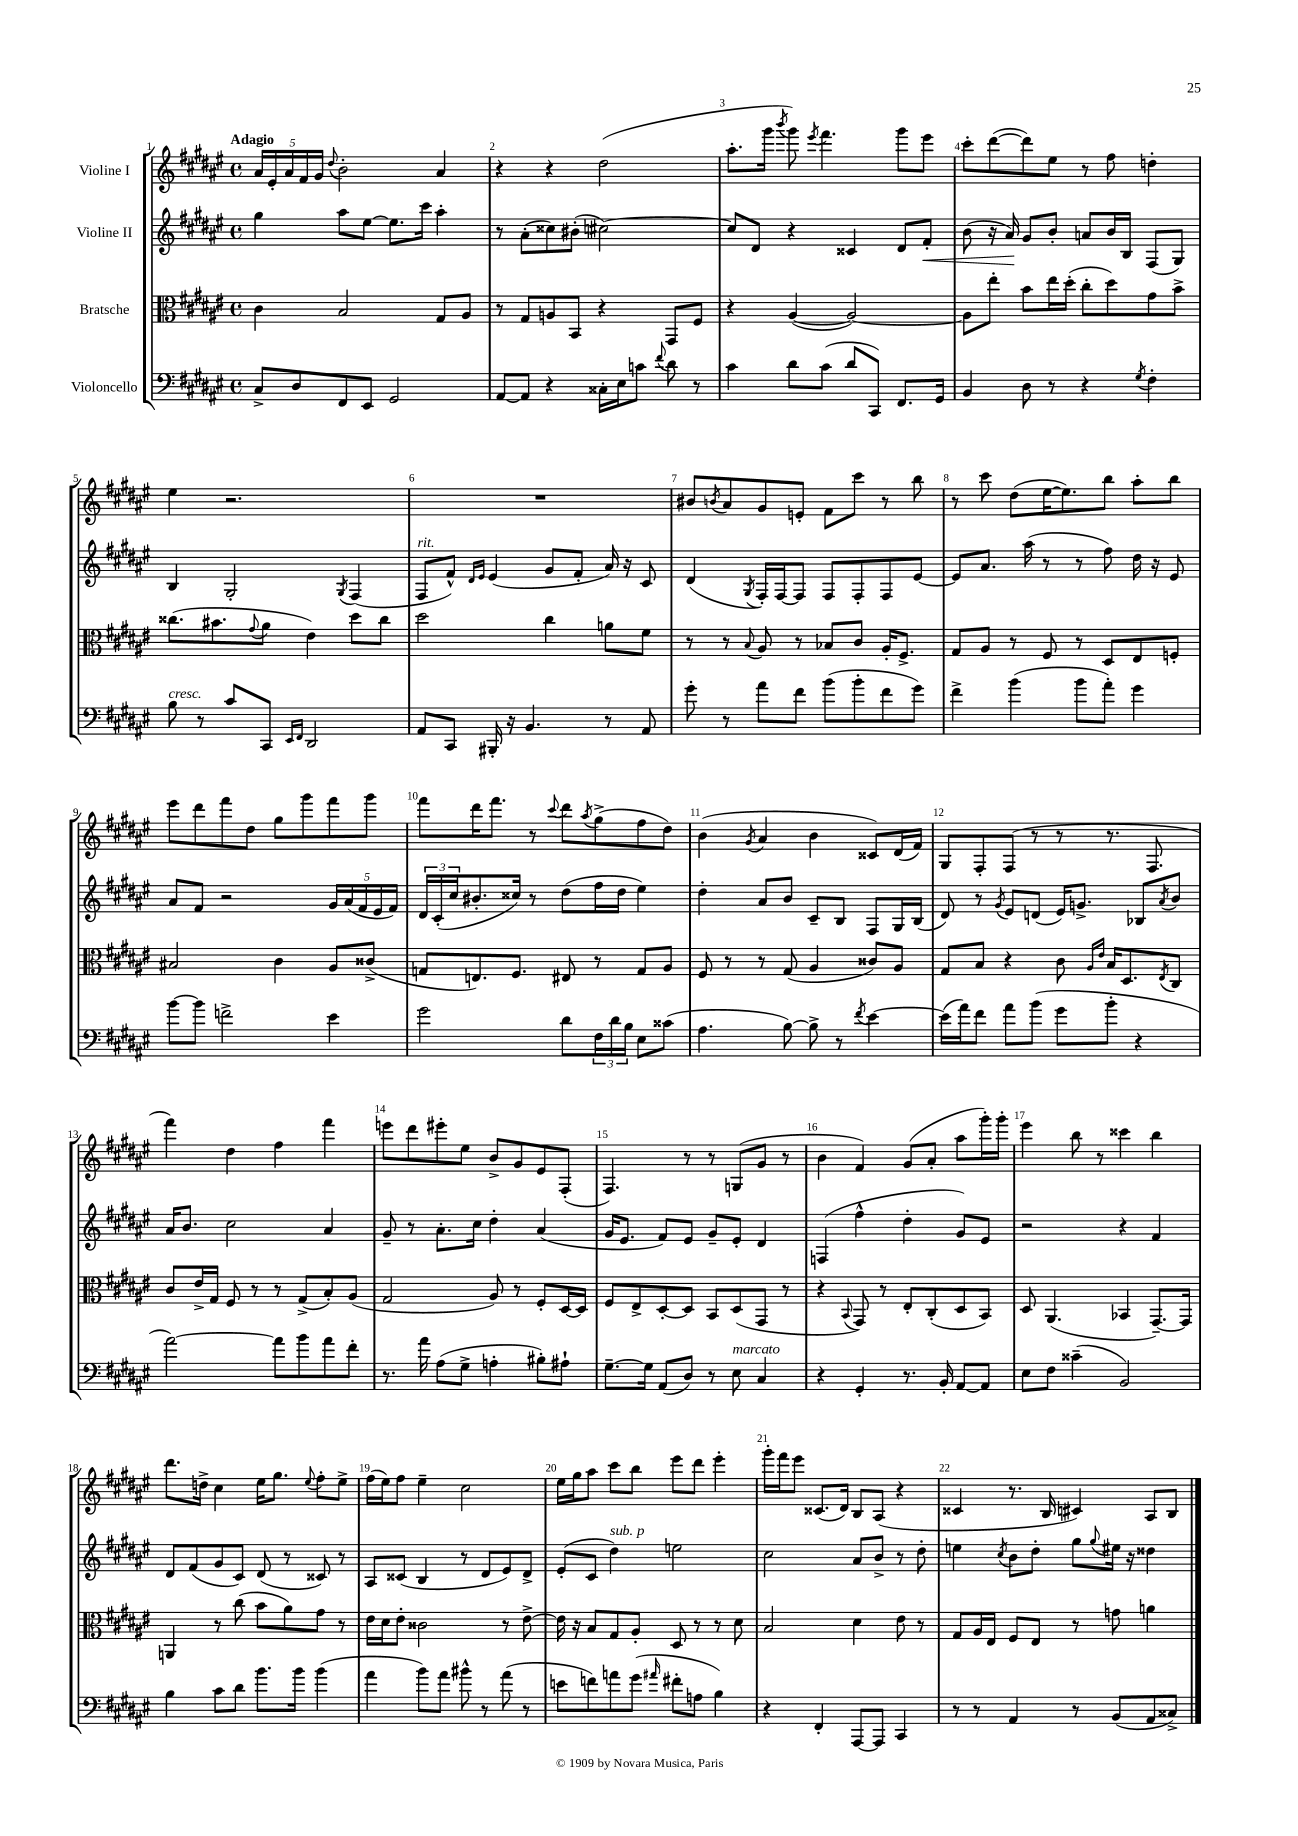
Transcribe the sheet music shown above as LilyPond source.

<<
\new StaffGroup <<
\new Staff = "s0" \with { instrumentName = "Violine I" } {
    \clef treble \key fis \major \defaultTimeSignature \time 4/4 \tempo "Adagio"
    \tuplet 5/4 { ais'16 eis'16-. ais'16 fis'16 gis'16 } \appoggiatura { dis''8 } b'2-. ais'4 |
    r4 r4 dis''2( |
    ais''8.-. gis'''16 \acciaccatura { b'''8 } gis'''8) \acciaccatura { eis'''8 } fis'''4. gis'''8 eis'''8 |
    cis'''8-. dis'''8~( dis'''8) eis''8 r8 fis''8 d''4-. |
    eis''4 r2. |
    R1 |
    bis'8 \acciaccatura { b'8 } ais'8 gis'8 e'8-. fis'8 cis'''8 r8 b''8 |
    r8 cis'''8 dis''8( eis''16~ eis''8.) b''8 ais''8-. b''8 |
    eis'''8 dis'''8 fis'''8 dis''8 gis''8 gis'''8 fis'''8 gis'''8 |
    fis'''8 dis'''16 fis'''8. r8 \appoggiatura { cis'''8 } dis'''8 \acciaccatura { ais''8 } gis''8->( fis''8 dis''8) |
    b'4( \acciaccatura { gis'8 } ais'4 b'4 cisis'8) dis'16( fis'16) |
    gis8 fis8-. fis8( r8 r8 r8. fis8. |
    fis'''4) dis''4 fis''4 fis'''4 |
    e'''8 dis'''8 eis'''8-. eis''8 b'8-> gis'8 eis'8 fis8-.( |
    fis4.) r8 r8 g8( gis'8 r8 |
    b'4 fis'4) gis'8( ais'8-. ais''8 gis'''16-.) gis'''16-. |
    eis'''4 b''8 r8 cisis'''4 b''4 |
    dis'''8. d''16-> cis''4 eis''16 gis''8. \appoggiatura { eis''8 } fis''8-. eis''8-> |
    fis''16( eis''16) fis''8 eis''4-- cis''2 |
    eis''16 gis''16 ais''8 cis'''8 b''8 eis'''8 dis'''8 eis'''4-. |
    gis'''16-. fis'''16 eis'''8 cisis'8.( dis'16) b8 ais8( r4 |
    cisis'4 r8. b16 cis'4) ais8 b8 \bar "|." |
}
\new Staff = "s1" \with { instrumentName = "Violine II" } {
    \clef treble \key fis \major \defaultTimeSignature \time 4/4
    gis''4 ais''8 eis''8~ eis''8. cis'''16 ais''4-. |
    r8 ais'8-.( cisis''8) bis'8-.( cis''2~) |
    cis''8 dis'8 r4 cisis'4 dis'8 fis'8-.\< |
    b'8( r16 ais'16\!) gis'8 b'8-. a'8 b'16 b16 fis8( gis8) |
    b4 gis2-. \acciaccatura { gis8 } fis4( |
    fis8^\markup { \italic "rit." } fis'8-^) \grace { dis'16 eis'16 } eis'4( gis'8 fis'8-. ais'16) r16 cis'8 |
    dis'4( \acciaccatura { gis8 } fis16-.) fis16~ fis8 fis8 fis8-. fis8 eis'8~ |
    eis'8 ais'8. ais''16( r8 r8 fis''8) dis''16 r16 eis'8 |
    ais'8 fis'8 r2 \tuplet 5/4 { gis'16 ais'16( fis'16 eis'16 fis'16) } |
    \tuplet 3/2 { dis'16 cis'16-.( cis''16 } bis'8.-. cisis''16) r8 dis''8( fis''16 dis''16 eis''4) |
    dis''4-. ais'8 b'8 cis'8-- b8 fis8 gis16 b16( |
    dis'8) r8 \acciaccatura { gis'8 } eis'8 d'8( eis'16) g'8.-> bes8 \acciaccatura { ais'8 } b'8 |
    ais'16 b'8. cis''2 ais'4 |
    gis'8-- r8 ais'8.-. cis''16 dis''4-. ais'4( |
    gis'16 eis'8. fis'8) eis'8 gis'8-- eis'8-. dis'4 |
    f4( fis''4-^ dis''4-. gis'8) eis'8 |
    r2 r4 fis'4 |
    dis'8 fis'8( gis'8 cis'8) dis'8( r8 cisis'8) r8 |
    ais8 cisis'8( b4 r8 dis'8 eis'8) dis'8-> |
    eis'8-.( cis'8 dis''4^\markup { \italic "sub. p" }) e''2 |
    cis''2 ais'8 b'8-> r8 dis''8-. |
    e''4 \acciaccatura { cis''8 } b'8 dis''8-. gis''8 \appoggiatura { gis''8 } eis''16 r16 disis''4 \bar "|." |
}
\new Staff = "s2" \with { instrumentName = "Bratsche" } {
    \clef alto \key fis \major \defaultTimeSignature \time 4/4
    cis'4 b2 gis8 ais8 |
    r8 gis8 a8 b,8 r4 gis,8 fis8 |
    r4 ais4~( ais2~) |
    ais8 eis''8-. b'8 eis''16 dis''16-.( cis''8-. dis''8) gis'8 b'8-> |
    cisis''8.( bis'8. \appoggiatura { gis'8 } ais'8 eis'4) dis''8 cisis''8 |
    dis''2 cis''4 a'8 fis'8 |
    r8 r8 \appoggiatura { b8 } ais8 r8 bes8 cis'8 ais16-. fis8.-> |
    gis8 ais8 r8 fis8 r8 dis8 eis8 f8-. |
    bis2 cis'4 ais8 cisis'8->( |
    g8 e8.) fis8. eis8 r8 g8 ais8 |
    fis8 r8 r8 gis8( ais4 cisis'8) ais8 |
    gis8 b8 r4 cis'8 \grace { ais16 eis'16 } b16 dis8. \acciaccatura { eis8 } cis8 |
    cis'8 eis'16-> gis16 fis8 r8 r8 gis8->( b8-.) ais8( |
    gis2 ais8) r8 fis8-. dis16~ dis16 |
    fis8 eis8-> dis8~-. dis8 b,8 dis8( gis,8 r8 |
    r4 \appoggiatura { b,8 } gis,8) r8 eis8-. cis8-.( dis8 b,8) |
    dis8 ais,4.( bes,4 gis,8.~--) gis,16 |
    a,4 r8 cis''8( b'8 ais'8) gis'8 r8 |
    eis'16 dis'16 eis'8-. cisis'2 r8 eis'8~-> |
    eis'16 r16 b8 gis8 ais8-. dis8 r8 r8 dis'8 |
    b2 dis'4 eis'8 r8 |
    gis8 ais16 eis16 fis8 eis8 r8 g'8 a'4 \bar "|." |
}
\new Staff = "s3" \with { instrumentName = "Violoncello" } {
    \clef bass \key fis \major \defaultTimeSignature \time 4/4
    cis8-> dis8 fis,8 eis,8 gis,2 |
    ais,8~ ais,8 r4 cisis16-. eis16 c'8 \appoggiatura { fis'8 } dis'8 r8 |
    cis'4 dis'8 cis'8( dis'8 cis,8) fis,8. gis,16 |
    b,4 dis8 r8 r4 \acciaccatura { gis8 } fis4-. |
    b8^\markup { \italic "cresc." } r8 cis'8 cis,8 \grace { eis,16 fis,16 } dis,2 |
    ais,8 cis,8 bis,,16-. r16 b,4. r8 ais,8 |
    gis'8-. r8 ais'8 fis'8 b'8( b'8-. fis'8 gis'8) |
    fis'4-> b'4( b'8 ais'8-.) gis'4 |
    b'8~ b'8 f'2-> eis'4 |
    gis'2 dis'8 \tuplet 3/2 { fis16 dis'16 b16 } eis8 cisis'8( |
    ais4. b8~) b8-> r8 \acciaccatura { fis'8 } eis'4~ |
    eis'16( ais'16) fis'8 ais'8 b'8( gis'8 b'8-. r4 |
    ais'2~) ais'8 b'8 ais'8 fis'8-. |
    r8. ais'16 ais8( gis8-> a4-. bis8-.) ais8-! |
    gis8.~-- gis16 ais,8( dis8) r8 eis8^\markup { \italic "marcato" } cis4 |
    r4 gis,4-. r8. b,16-. ais,8~ ais,8 |
    eis8 fis8 cisis'4--( b,2) |
    b4 cis'8 dis'8 b'8. b'16 b'4( |
    ais'4 b'8) ais'8 bis'8-^ r8 ais'8( r8 |
    e'8 f'8) a'8 gis'8( \grace { ais'16 } fis'8-. a8 b4) |
    r4 fis,4-. ais,,8~ ais,,8 cis,4 |
    r8 r8 ais,4 r8 b,8( ais,8 cisis8->) \bar "|." |
}
>>
>>
\layout { \context { \Score \override BarNumber.break-visibility = ##(#f #t #t) barNumberVisibility = #all-bar-numbers-visible } }
